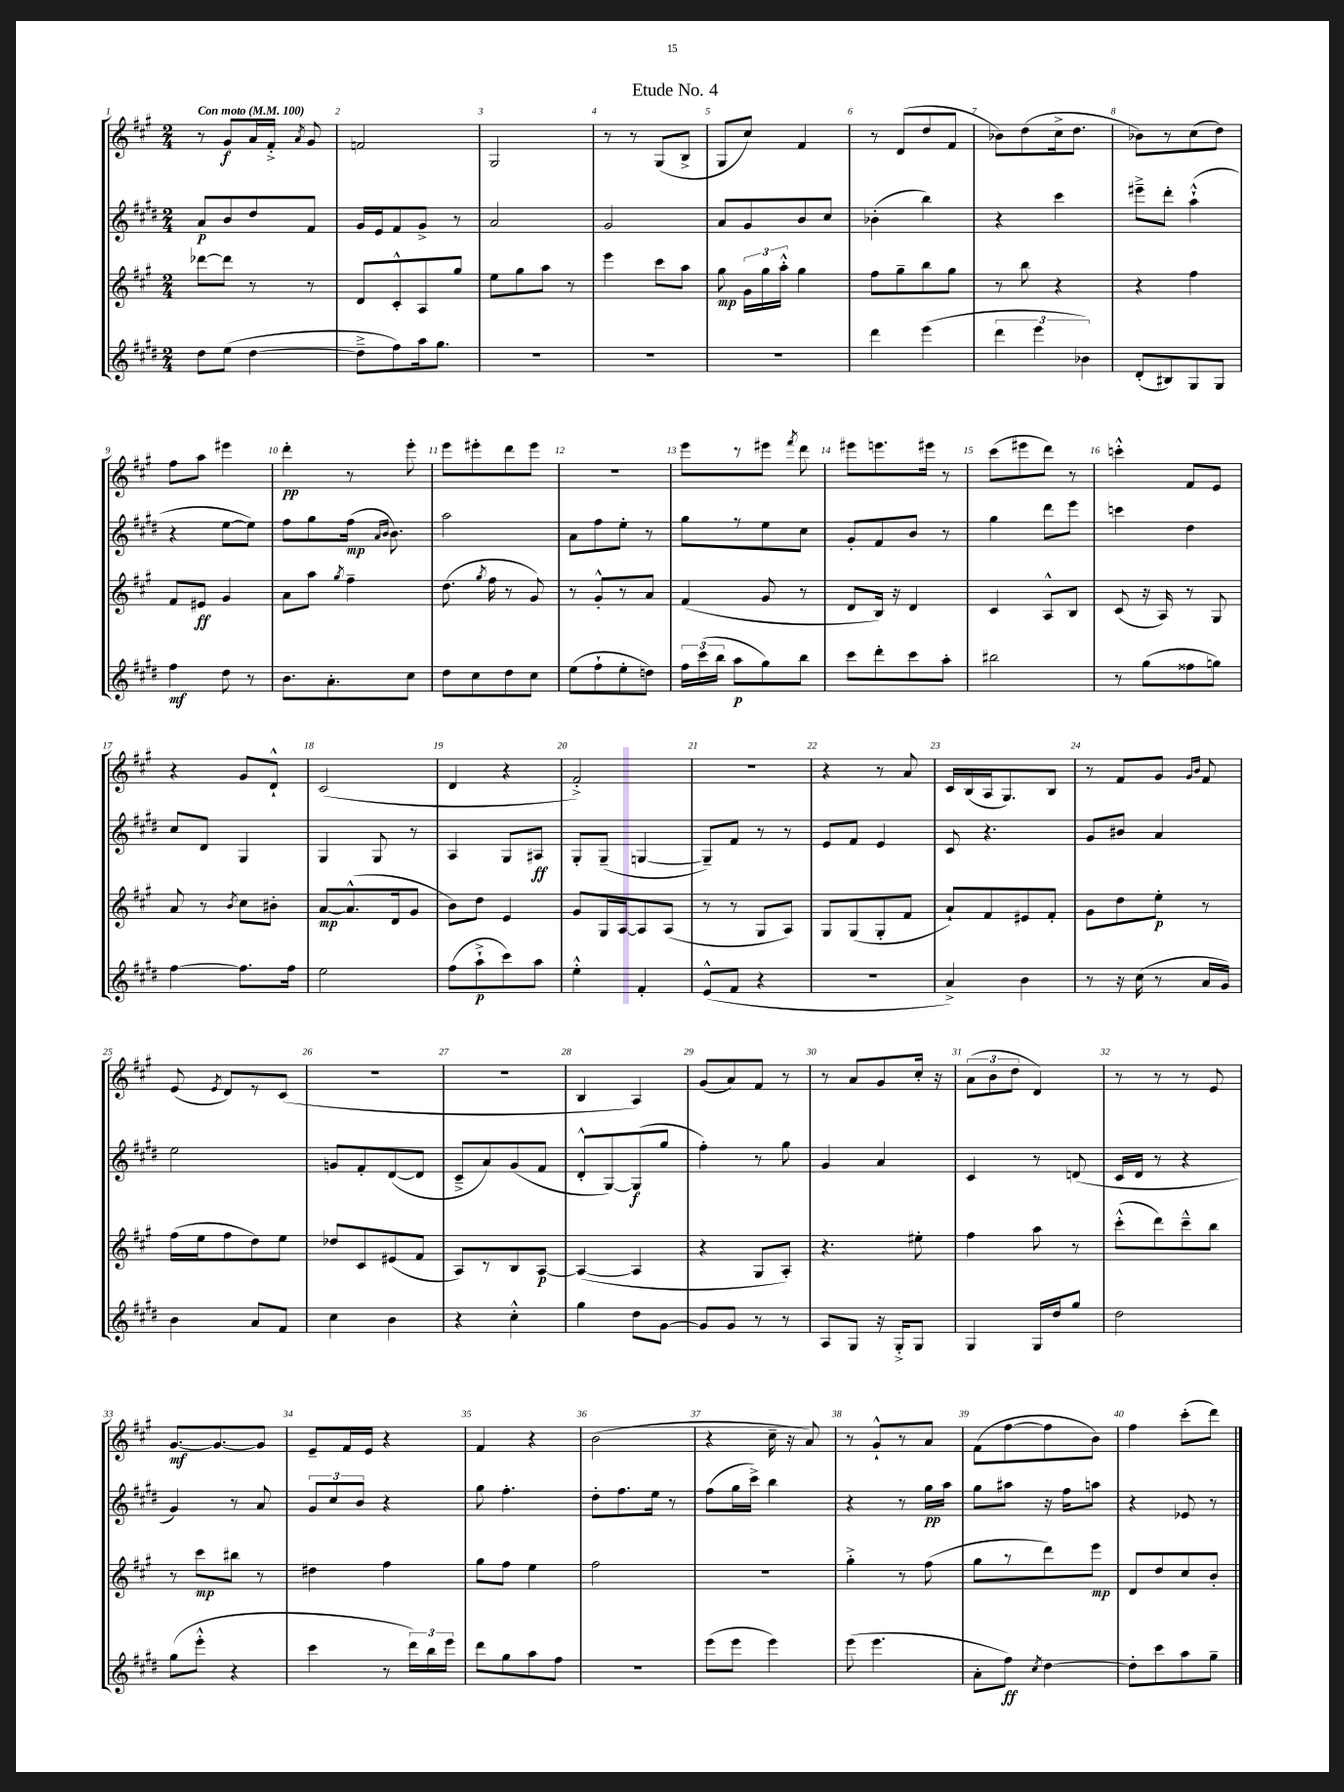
\header { title = "Etude No. 4" }
<<
\new StaffGroup <<
\new Staff = "s0" {
    \clef treble \key a \major \numericTimeSignature \time 2/4 \tempo "Con moto" 4 = 100
    \autoBeamOff r8 gis'8[\f a'16 fis'16]-.-> \acciaccatura { a'8 } gis'8 |
    f'2 |
    gis2 |
    r8 r8 gis8[( b8]-> |
    gis8[ cis''8]) fis'4 |
    r8 d'8[( d''8 fis'8] |
    bes'8[) d''8( cis''16-> d''8.] |
    bes'8[) r8 cis''8( d''8]) |
    fis''8[ a''8] eis'''4 |
    d'''4-.\pp r8 e'''8-. |
    e'''8[ eis'''8-. d'''8 eis'''8] |
    r2 |
    e'''8[ r8 eis'''8] \acciaccatura { fis'''8 } d'''8 |
    eis'''8[ e'''8. eis'''16] r8 |
    cis'''8[( eis'''8 d'''8]) r8 |
    c'''4-.-^ fis'8[ e'8] |
    r4 gis'8[ d'8]-!-^ |
    cis'2( |
    d'4 r4 |
    fis'2-.->) |
    r2 |
    r4 r8 a'8 |
    cis'16[ b16( a16 gis8.) b8] |
    r8 fis'8[ gis'8] \grace { gis'16[ b'16] } fis'8 |
    e'8( \acciaccatura { e'8 } d'8[) r8 cis'8]( |
    r2 |
    R2 |
    b4 a4) |
    gis'8[( a'8) fis'8] r8 |
    r8 a'8[ gis'8 cis''16]-. r16 |
    \tuplet 3/2 { a'8[( b'8 d''8] } d'4) |
    r8 r8 r8 e'8 |
    gis'8.[~\mf gis'8.~ gis'8] |
    e'8[-- fis'16 e'16] r4 |
    fis'4 r4 |
    b'2( |
    r4 cis''16-- r16 a'8) |
    r8 gis'8[-!-^ r8 a'8] |
    fis'8[( fis''8~ fis''8 b'8]) |
    fis''4 cis'''8[-.( d'''8]) \bar "|." |
}
\new Staff = "s1" {
    \clef treble \key e \major \numericTimeSignature \time 2/4
    \autoBeamOff a'8[\p b'8 dis''8 fis'8] |
    gis'16[ e'16 fis'8 gis'8]-> r8 |
    a'2 |
    gis'2 |
    a'8[ gis'8 b'8 cis''8] |
    bes'4-.( b''4) |
    r4 cis'''4 |
    eis'''8[---> dis'''8]-. a''4-!-^( |
    r4 e''8[~ e''8]) |
    fis''8[ gis''8 fis''16]\mp( \grace { a'16[ b'16] } b'8.) |
    a''2 |
    a'8[ fis''8 e''8]-. r8 |
    gis''8[ r8 e''8 cis''8] |
    gis'8[-. fis'8 b'8] r8 |
    gis''4 dis'''8[ e'''8] |
    c'''4 dis''4 |
    cis''8[ dis'8] gis4 |
    gis4 gis8 r8 |
    a4 gis8[ ais8]\ff |
    gis8[-. gis8]--( g4~ |
    g8[--) fis'8] r8 r8 |
    e'8[ fis'8] e'4 |
    cis'8 r4. |
    gis'8[ bis'8] a'4 |
    e''2 |
    g'8[ fis'8-. dis'8~( dis'8] |
    cis'8[---> a'8) gis'8( fis'8] |
    dis'8[-.-^ gis8~) gis8\f( gis''8] |
    fis''4-.) r8 gis''8 |
    gis'4 a'4 |
    cis'4 r8 d'8( |
    cis'16[ dis'16] r8 r4 |
    gis'4) r8 a'8 |
    \tuplet 3/2 { gis'8[ cis''8 b'8] } r4 |
    gis''8 fis''4.-. |
    dis''8[-. fis''8. e''16] r8 |
    fis''8[( gis''16 cis'''16]->) b''4 |
    r4 r8 gis''16[\pp a''16] |
    gis''8[ ais''8] r16 fis''16[ a''8] |
    r4 ees'8 r8 \bar "|." |
}
\new Staff = "s2" {
    \clef treble \key a \major \numericTimeSignature \time 2/4
    \autoBeamOff des'''8[~ des'''8] r8 r8 |
    d'8[ cis'8-.-^ a8 gis''8] |
    e''8[ gis''8 a''8] r8 |
    e'''4 cis'''8[ a''8] |
    gis''8\mp \tuplet 3/2 { gis'16[ gis''16 a''16]-.-^ } gis''4 |
    fis''8[ gis''8-- b''8 gis''8] |
    r8 b''8 r4 |
    r4 fis''4 |
    fis'8[ eis'8]\ff gis'4 |
    a'8[ a''8] \acciaccatura { gis''8 } fis''4-- |
    d''8.( \acciaccatura { gis''8 } fis''16 r8 gis'8) |
    r8 gis'8[-.-^ r8 a'8] |
    fis'4( gis'8 r8 |
    d'8[ b16]) r16 d'4 |
    cis'4 a8[-^ b8] |
    cis'8( r16 a16) r8 gis8 |
    a'8 r8 \acciaccatura { b'8 } cis''8[ bis'8]-. |
    a'8[~\mp a'8.-^( d'16 gis'8] |
    b'8[) d''8] e'4 |
    gis'8[ gis16 a16~ a8 a8]( |
    r8 r8 gis8[ a8]) |
    gis8[ gis8( gis8-. fis'8] |
    a'8[-!) fis'8 eis'8 fis'8]-. |
    gis'8[ d''8 e''8]-.\p r8 |
    fis''16[( e''16 fis''8 d''8) e''8] |
    des''8[ cis'8 eis'8( fis'8] |
    a8[) r8 b8 a8]~\p |
    a4~( a4 |
    r4 gis8[ a8]-.) |
    r4. eis''8-. |
    fis''4 a''8 r8 |
    cis'''8[-.-^( d'''8) cis'''8---^ b''8] |
    r8 cis'''8[\mp bis''8] r8 |
    dis''4 fis''4 |
    gis''8[ fis''8] e''4 |
    fis''2 |
    r2 |
    gis''4-.-> r8 fis''8( |
    gis''8[ r8 d'''8) e'''8]\mp |
    d'8[ d''8 cis''8 b'8]-. \bar "|." |
}
\new Staff = "s3" {
    \clef treble \key e \major \numericTimeSignature \time 2/4
    \autoBeamOff dis''8[ e''8]( dis''4~ |
    dis''8[---> fis''8) a''16 gis''8.] |
    R2 |
    R2 |
    R2 |
    dis'''4 e'''4( |
    \tuplet 3/2 { dis'''4 e'''4 bes'4) } |
    dis'8[-.( bis8) gis8 gis8] |
    fis''4\mf dis''8 r8 |
    b'8.[ a'8.-. cis''8] |
    dis''8[ cis''8 dis''8 cis''8] |
    e''8[( fis''8-! e''8-. d''8]) |
    \tuplet 3/2 { fis''16[ cis'''16( b''16] } a''8[\p gis''8) b''8] |
    cis'''8[ dis'''8-. cis'''8 a''8]-. |
    bis''2 |
    r8 gis''8[( fisis''8 g''8]) |
    fis''4~ fis''8.[ fis''16] |
    e''2 |
    fis''8[( a''8-!->\p cis'''8) a''8] |
    e''4-.-^ fis'4-. |
    e'8[-^( fis'8] r4 |
    r2 |
    a'4->) b'4 |
    r8 r16 cis''16( r8 a'16[ gis'16]) |
    b'4 a'8[ fis'8] |
    cis''4 b'4 |
    r4 cis''4-.-^ |
    gis''4 dis''8[ gis'8]~ |
    gis'8[ gis'8] r8 r8 |
    a8[ gis8] r16 gis16[-.-> gis8] |
    gis4 gis16[ dis''16 gis''8] |
    dis''2 |
    gis''8[( e'''8]-.-^ r4 |
    cis'''4 r8 \tuplet 3/2 { dis'''16[) b''16 e'''16] } |
    dis'''8[ gis''8 a''8 fis''8] |
    r2 |
    e'''8[( e'''8] e'''4) |
    e'''8( e'''4. |
    a'8[-. fis''8]\ff) \acciaccatura { cis''8 } dis''4~ |
    dis''8[-. cis'''8 a''8 gis''8]-- \bar "|." |
}
>>
>>
\layout { \context { \Score \override BarNumber.break-visibility = ##(#f #t #t) barNumberVisibility = #all-bar-numbers-visible } }
